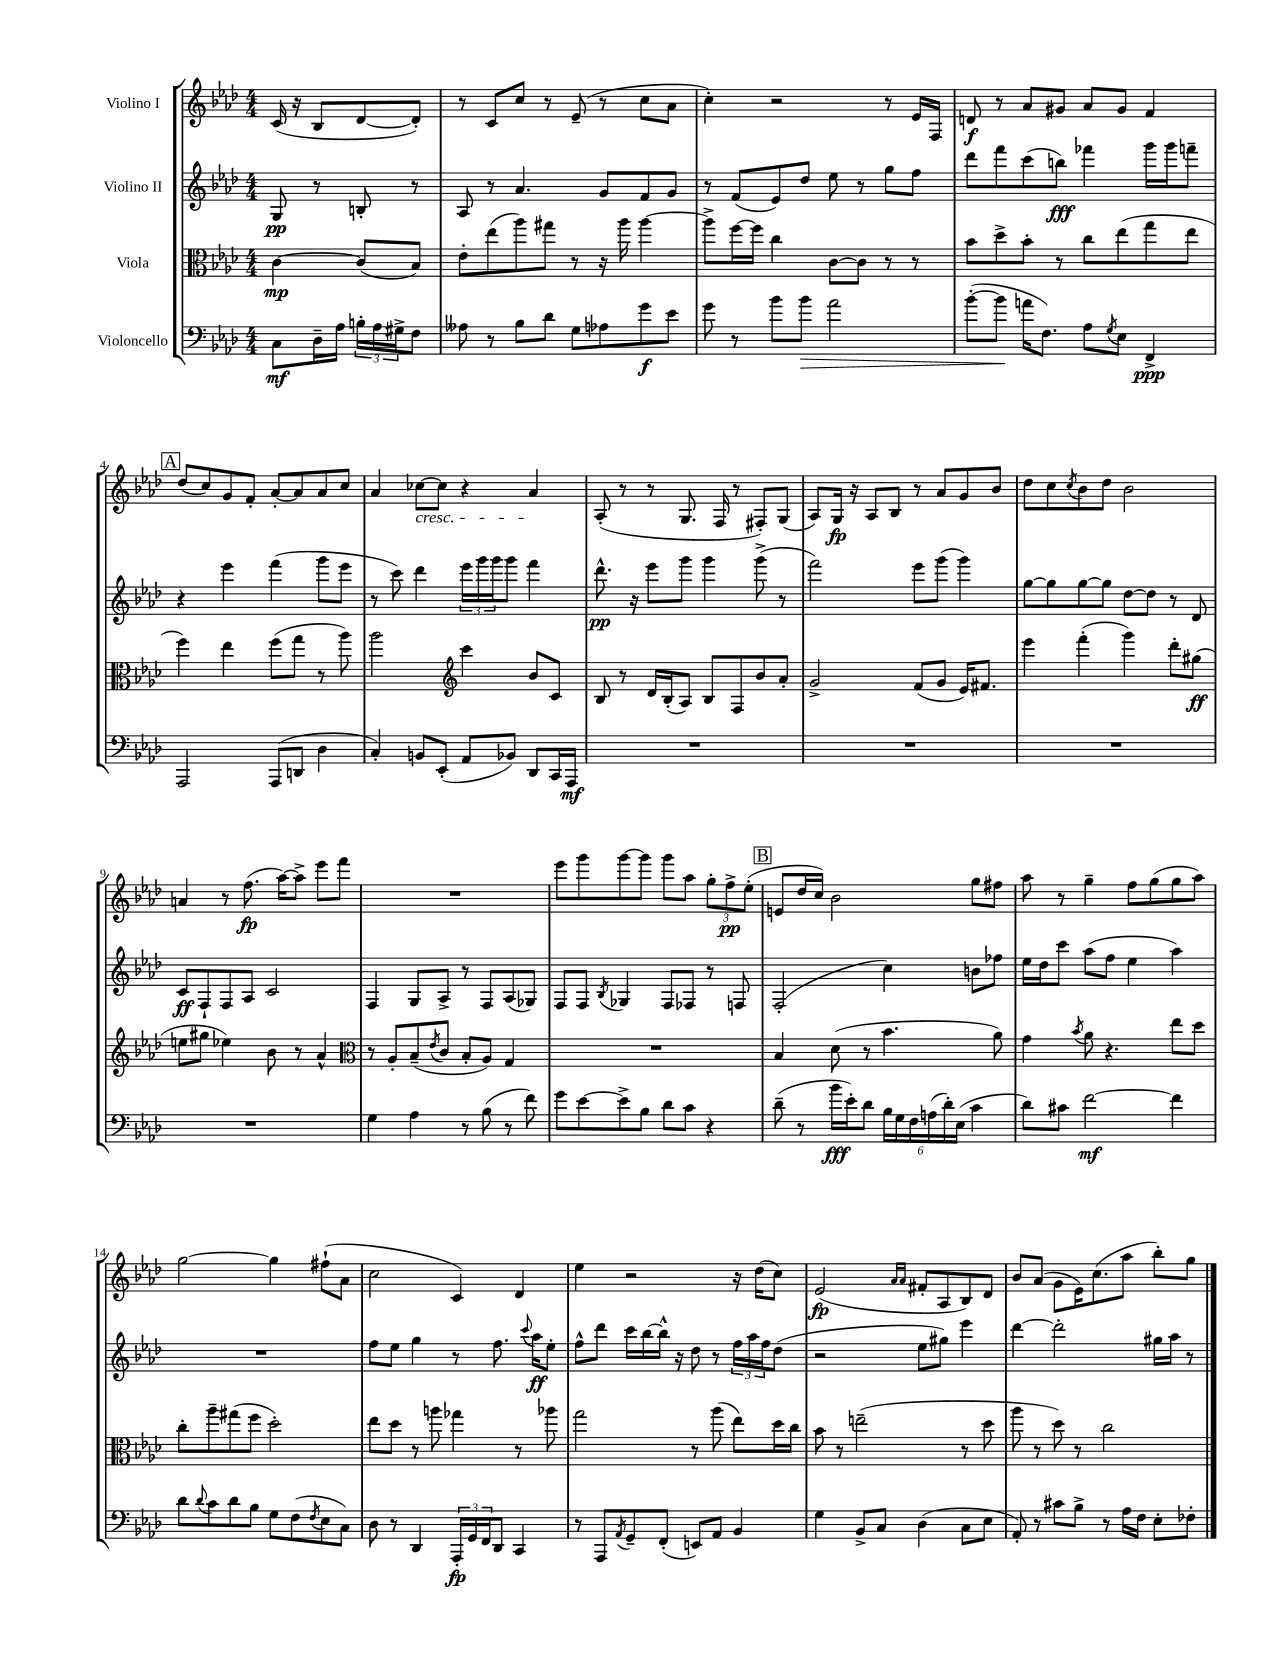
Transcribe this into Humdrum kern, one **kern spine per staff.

**kern	**kern	**kern	**kern
*staff4	*staff3	*staff2	*staff1
*clefF4	*clefC3	*clefG2	*clefG2
*k[b-e-a-d-]	*k[b-e-a-d-]	*k[b-e-a-d-]	*k[b-e-a-d-]
*M4/4	*M4/4	*M4/4	*M4/4
8C	[4c	8G	(16c
.	.	.	16r
16D-~	.	8r	8B-
16A-	.	.	.
24B'	(8c]	8B'	[8d-
24A-	.	.	.
24G#^	.	.	.
8F	8B-)	8r	8d-'])
=	=	=	=
8A--	8e-'	8A-	8r
8r	(8ee-	8r	8c
8B-	8aa-)	4.a-	8cc
8d-	8gg#	.	8r
8G	8r	.	(8e-~
8A-	16r	8g	8r
.	16aa-	.	.
8g	[4aa-	8f	8cc
8e-	.	8g	8a-
=	=	=	=
8g	8aa-^]	8r	4cc')
8r	[16ff	(8f	.
.	16ff]	.	.
8b-	4cc	8e-)	2r
8b-	.	8dd-	.
2a-	[8c	8ee-	.
.	8c]	8r	.
.	8r	8gg	8r
.	8r	8ff	16e-
.	.	.	16F
=	=	=	=
([8b-'	8b-	8ddd-	8d
8b-]	8dd-^	8fff	8r
16a	8b-'	(8ccc	8a-
8.F)	.	.	.
.	8r	8bb)	8g#
8A-	8cc	4fff-	8a-
8qG	.	.	.
8E-	(8ee-	.	8g#
4FF^	8gg	16ggg	4f
.	.	16ggg	.
.	8ee-	8fff~	.
=	=	=	=
2AAA-	4ff)	4r	(8dd-
.	.	.	8cc)
.	4ee-	4eee-	8g
.	.	.	8f'
(8AAA-	(8ff	(4fff	[8a-'
8DD	8gg	.	8a-]
4D-	8r	8ggg	8a-
.	8aa-)	8eee-	8cc
=	=	=	=
4C')	2aa-	8r	4a-
.	.	8ccc)	.
8BB	.	4ddd-	[8cc-
(8EE-'	.	.	8cc-]
*	*clefG2	*	*
8AA-	4ccc	24eee-	4r
.	.	24ggg	.
.	.	24ggg	.
8BB-)	.	8ggg	.
8DD-	8b-	4fff	4a-
16CC	8c	.	.
16AAA-	.	.	.
=	=	=	=
1r	8B-	8.ddd-^^	(8A-'
.	8r	.	8r
.	.	16r	.
.	16d-	8eee-	8r
.	(16B-'	.	.
.	8A-)	8ggg	8.G
.	8B-	4ggg	.
.	.	.	16F
.	8F	.	8r
.	8b-	(8ggg^	8F#')
.	8a-'	8r	(8G
=	=	=	=
1r	2g^	2fff)	8A-)
.	.	.	16G
.	.	.	16r
.	.	.	8A-
.	.	.	8B-
.	(8f	8eee-	8r
.	8g	(8ggg	8a-
.	16e-)	4ggg)	8g
.	8.f#	.	.
.	.	.	8b-
=	=	=	=
1r	4eee-	[8gg	8dd-
.	.	8gg]	8cc
.	.	.	8qcc
.	(4fff'	[8gg	8b-
.	.	8gg]	8dd-
.	4ggg)	[8dd-	2b-
.	.	8dd-]	.
.	8ddd-'	8r	.
.	(8gg#	8d-	.
=	=	=	=
1r	8ee	8c	4a
.	8gg#	8F`	.
.	4ee-)	8F	8r
.	.	8A-	(8.ff
.	8b-	2c	.
.	.	.	[16aa-)
.	8r	.	8aa-^]
.	4a-^^	.	8eee-
.	.	.	8fff
=	=	=	=
*	*clefC3	*	*
4G	8r	4F	1r
.	8A-'	.	.
4A-	(8B-~	8G	.
.	8qe-	.	.
.	8c	8A-^	.
8r	8B-'	8r	.
(8B-	8A-)	8F	.
8r	4G	(8A-	.
8f)	.	8G-)	.
=	=	=	=
8g	1r	8F	8eee-
[8e-	.	8F	8ggg
.	.	8qB-	.
8e-^]	.	4G-	[8ggg
8B-	.	.	8ggg]
8d-	.	8F	8ggg
8c	.	8F-	8aa-
4r	.	8r	12gg'
.	.	.	12ff^
.	.	8F	.
.	.	.	(12ee-'
=	=	=	=
(8d-~	4B-	(2F'	8e
8r	.	.	16dd-
.	.	.	16cc)
16b-	(8d-	.	2b-
16e-')	.	.	.
8d-	8r	.	.
24B-	4.b-	4cc)	.
24G	.	.	.
24F	.	.	.
(24A	.	.	.
24d-')	.	.	.
(24E-	.	.	.
4c	.	8b	8gg
.	8a-)	8ff-	8ff#
=	=	=	=
8d-)	4g	16ee-	8aa-
.	.	16dd-	.
8c#	.	8ccc	8r
.	8qb-	.	.
[2f	8a-	(8aa-	4gg~
.	4.r	8ff	.
.	.	4ee-	8ff
.	.	.	(8gg
4f]	8ee-	4aa-)	8gg
.	8dd-	.	8aa-)
=	=	=	=
8d-	8cc'	1r	[2gg
8qqd-	.	.	.
8c	8aa-~	.	.
8d-	(8gg#	.	.
8B-	8ff	.	.
8G	2dd-')	.	4gg]
(8F	.	.	.
8qF	.	.	.
8E-	.	.	(8ff#`
8C)	.	.	8a-
=	=	=	=
8D-	8ee-	8ff	2cc
8r	8dd-	8ee-	.
4DD-	8r	4gg	.
.	8aa	.	.
24AAA-'	4gg-	8r	4c)
24GG	.	.	.
24FF	.	.	.
8DD-	.	8.ff	.
4CC	8r	.	4d-
.	.	8qqccc	.
.	.	16aa-	.
.	8aa-	8ee-'	.
=	=	=	=
8r	2gg	8ff^^	4ee-
8AAA-	.	8ddd-	.
8qAA-	.	.	.
8GG~	.	16ccc	2r
.	.	[16bb-	.
(8FF'	.	16bb-^^]	.
.	.	16r	.
8EE)	8r	8dd-	.
8AA-	(8aa-	8r	.
4BB-	8ee-)	24ff	16r
.	.	24aa-	.
.	.	.	(16dd-
.	.	24ff	.
.	16dd-	(8dd-	8cc)
.	16cc	.	.
=	=	=	=
4G	8b-	2r	(2e-
.	8r	.	.
8BB-^	(2ee~	.	.
8C	.	.	.
.	.	.	16qqa-
.	.	.	16qqa-
(4D-	.	8ee-	8f#'
.	.	8gg#)	8A-
8C	8r	4eee-	8B-)
8E-	8dd-	.	8d-
=	=	=	=
8AA-')	8aa-	[4ddd-	8b-
8r	8r	.	(8a-
8c#	8dd-)	2ddd-']	8g
8B-^	8r	.	16e-)
.	.	.	(8.cc
8r	2cc	.	.
16A-	.	.	8aa-
16F	.	.	.
8E-'	.	16gg#	8bb-')
.	.	16aa-	.
8F-'	.	8r	8gg
==	==	==	==
*-	*-	*-	*-
